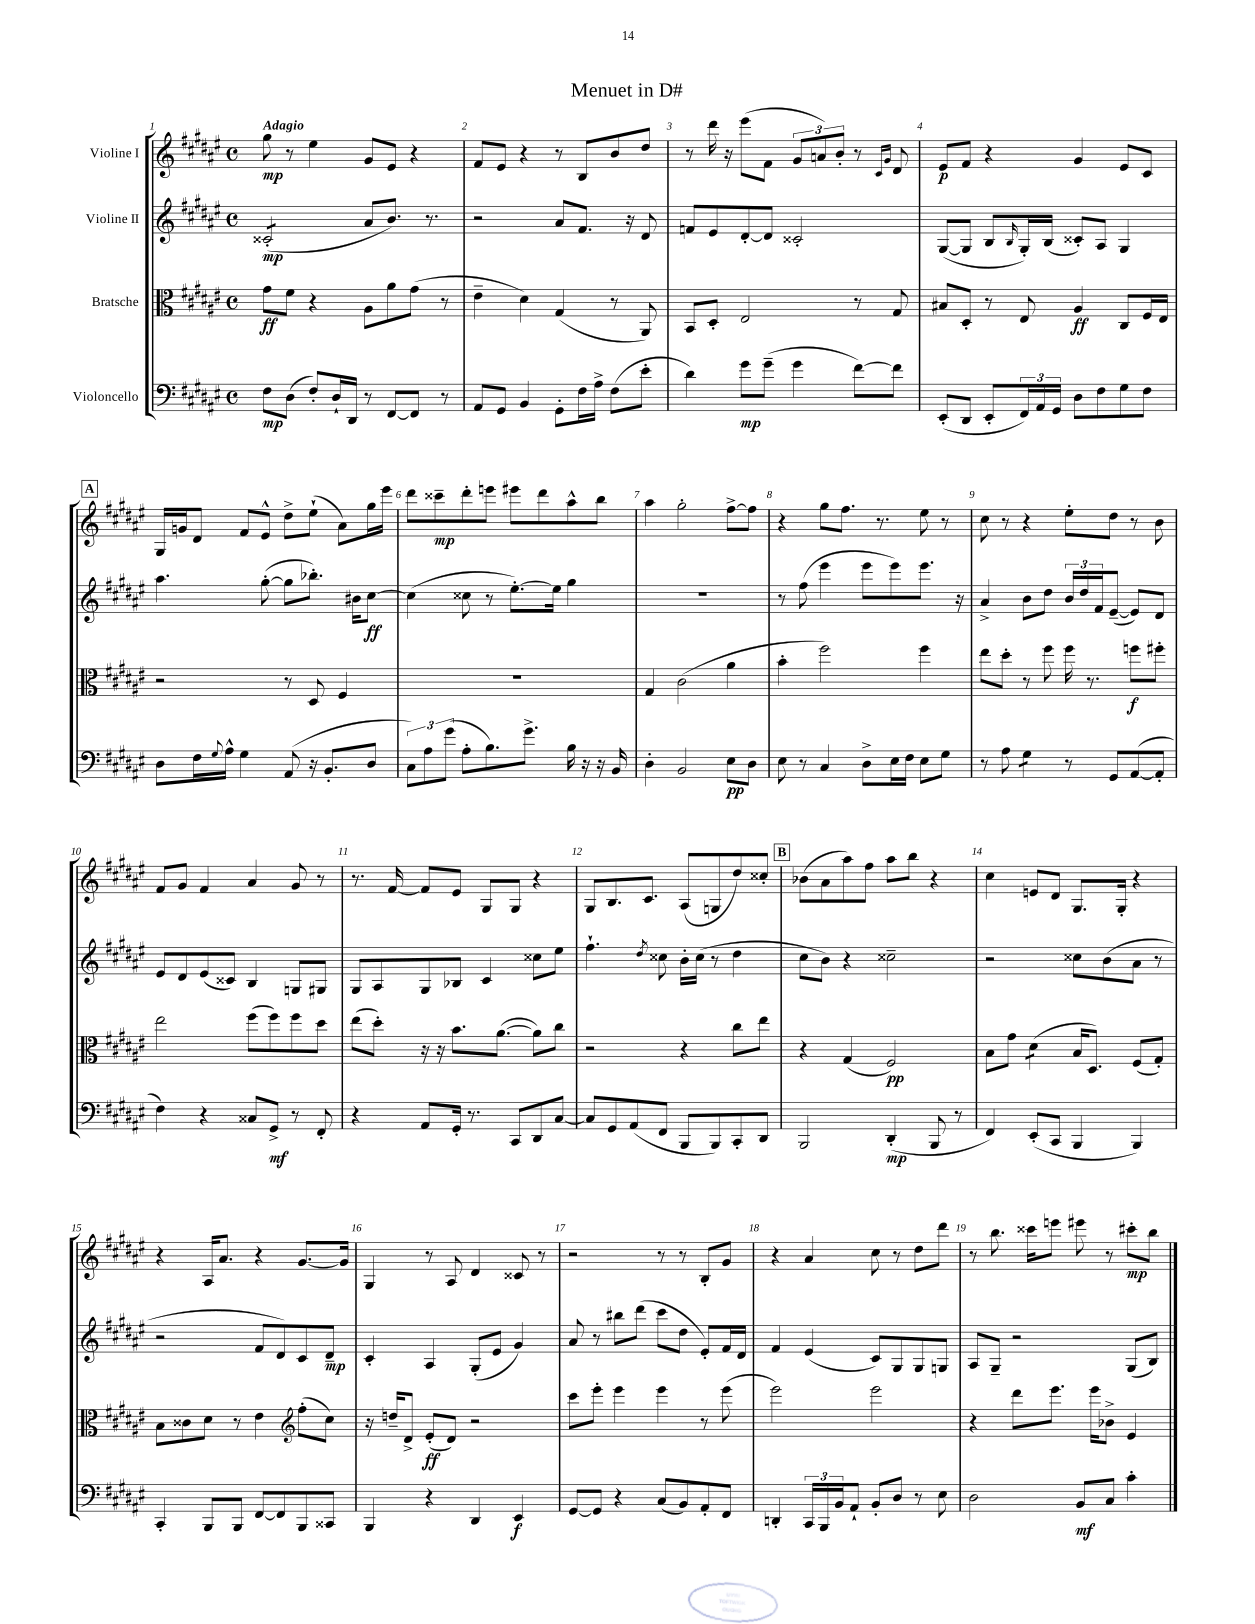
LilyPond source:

\header { title = "Menuet in D#" }
<<
\new StaffGroup <<
\new Staff = "s0" \with { instrumentName = "Violine I" } {
    \clef treble \key fis \major \defaultTimeSignature \time 4/4 \tempo "Adagio"
    gis''8\mp r8 eis''4 gis'8 eis'8 r4 |
    fis'8 eis'8 r4 r8 b8 b'8 dis''8 |
    r8 dis'''16 r16 eis'''8( fis'8 \tuplet 3/2 { gis'8 a'8) b'8-. } r8 \grace { cis'16 gis'16 } dis'8 |
    eis'8\p fis'8 r4 gis'4 eis'8 cis'8 |
    \mark \markup { \box "A" } gis16 g'16 dis'8 fis'8 eis'8-^ dis''8-> eis''8-!( ais'8) gis''16 eis'''16 |
    dis'''8 cisis'''8--\mp dis'''8-. e'''8 eis'''8 dis'''8 ais''8-^ b''8 |
    ais''4 gis''2-. fis''8~-> fis''8 |
    r4 gis''8 fis''8. r8. eis''8 r8 |
    cis''8 r8 r4 eis''8-. dis''8 r8 b'8 |
    fis'8 gis'8 fis'4 ais'4 gis'8 r8 |
    r8. fis'16~ fis'8 eis'8 gis8 gis8 r4 |
    gis8 b8. cis'8. ais8( g8 dis''8) cisis''8-. |
    \mark \markup { \box "B" } bes'8( ais'8 ais''8) fis''8 ais''8 b''8 r4 |
    cis''4 e'8 dis'8 gis8. gis16-. r4 |
    r4 ais16 ais'8. r4 gis'8.~ gis'16 |
    gis4 r8 ais8 dis'4 cisis'8 r8 |
    r2 r8 r8 b8-. gis'8 |
    r4 ais'4 cis''8 r8 dis''8 dis'''8 |
    r8 b''8. cisis'''16 e'''8 eis'''8 r8 cis'''8-.\mp b''8 \bar "|." |
}
\new Staff = "s1" \with { instrumentName = "Violine II" } {
    \clef treble \key fis \major \defaultTimeSignature \time 4/4
    cisis'2:8-.\mp( ais'8 b'8.) r8. |
    r2 ais'8 fis'8. r16 dis'8 |
    f'8 eis'8 dis'8~-. dis'8 cisis'2-. |
    gis8~( gis8 b8 \grace { b16 } gis16-.) b16( cisis'8-.) ais8 gis4 |
    \mark \markup { \box "A" } ais''4. gis''8~-.( gis''8 bes''8.-.) bis'16 cis''8~\ff |
    cis''4( cisis''8 r8 eis''8.~-.) eis''16 gis''4 |
    R1 |
    r8 fis''8( eis'''4 eis'''8 eis'''8) eis'''8. r16 |
    ais'4-> b'8 dis''8 \tuplet 3/2 { b'16 dis''16 fis'16 } eis'8~--( eis'8) dis'8 |
    eis'8 dis'8 eis'8( cisis'8) b4 g8 gis8 |
    gis8 ais8 gis8 bes8 cis'4 cisis''8 eis''8 |
    fis''4.-! \acciaccatura { dis''8 } cisis''8 b'16-. cisis''16( r8 dis''4 |
    \mark \markup { \box "B" } cis''8 b'8) r4 cisis''2-- |
    r2 cisis''8 b'8( ais'8 r8 |
    r2 fis'8 dis'8) cis'8 dis'8--\mp |
    cis'4-. ais4 gis8-.( eis'8 gis'4) |
    ais'8 r8 bis''8 dis'''8( cis'''8 dis''8 eis'8-.) fis'16 dis'16 |
    fis'4 eis'4( cis'8) gis8 gis8 g8 |
    ais8 gis8-- r2 gis8( b8) \bar "|." |
}
\new Staff = "s2" \with { instrumentName = "Bratsche" } {
    \clef alto \key fis \major \defaultTimeSignature \time 4/4
    gis'8\ff fis'8 r4 ais8 ais'8 gis'8( r8 |
    eis'4-- dis'4) gis4( r8 ais,8) |
    b,8 dis8-. eis2 r8 gis8 |
    bis8 dis8-. r8 eis8 ais4\ff cis8 fis16 eis16 |
    \mark \markup { \box "A" } r2 r8 dis8 fis4 |
    R1 |
    gis4 cis'2( ais'4 |
    b'4-. fis''2) fis''4 |
    eis''8 dis''8-. r8 fis''8 fis''16 r8. f''8\f fis''8-. |
    eis''2 fis''8( fis''8) fis''8 dis''8 |
    eis''8( dis''8-.) r16 r16 b'8. ais'8.~( ais'8) cis''8 |
    r2 r4 cis''8 eis''8 |
    \mark \markup { \box "B" } r4 gis4( fis2\pp) |
    b8 gis'8 dis'4:8( b16 dis8.) fis8( gis8-.) |
    b8 cisis'8 dis'8 r8 eis'4 \clef treble fis''8-.( cis''8) |
    r16 d''16-- dis'8-> eis'8-.\ff( dis'8) r2 |
    cis'''8 eis'''8-. eis'''4 eis'''4 r8 eis'''8( |
    eis'''2) eis'''2 |
    r4 dis'''8 eis'''8. eis'''16 bes'8-> eis'4 \bar "|." |
}
\new Staff = "s3" \with { instrumentName = "Violoncello" } {
    \clef bass \key fis \major \defaultTimeSignature \time 4/4
    fis8\mp dis8( fis8-.) dis16-! dis,16 r8 fis,8~ fis,8 r8 |
    ais,8 gis,8 b,4 gis,8-. fis16 ais16-> fis8( eis'8-. |
    dis'4) gis'8\mp gis'8--( gis'4 fis'8~) fis'8 |
    eis,8-.( dis,8 eis,8-. \tuplet 3/2 { fis,16) ais,16 gis,16 } dis8 fis8 gis8 fis8 |
    \mark \markup { \box "A" } dis8 fis16 \appoggiatura { gis8 } ais16-^ gis4 ais,8( r16 b,8.-. dis8 |
    \tuplet 3/2 { cis8) ais8 gis'8( } ais8-. b8.) gis'8.-> b16 r16 r16 b,16 |
    dis4-. b,2 eis8\pp dis8 |
    eis8 r8 cis4 dis8-> eis16 fis16 eis8 gis8 |
    r8 ais8 gis4:8 r8 gis,8 ais,8~( ais,8-. |
    fis4) r4 cisis8 gis,8->\mf r8 fis,8-. |
    r4 ais,8 gis,16-. r8. cis,8 dis,8 cis8~ |
    cis8 gis,8 ais,8( fis,8 b,,8 b,,8) cis,8-. dis,8 |
    \mark \markup { \box "B" } b,,2 dis,4-.\mp( b,,8 r8 |
    fis,4) eis,8-.( cis,8 b,,4 b,,4) |
    cis,4-. b,,8 b,,8 fis,8~ fis,8 b,,8 cisis,8 |
    b,,4 r4 dis,4 eis,4\f |
    gis,8~ gis,8 r4 cis8( b,8) ais,8-. fis,8 |
    d,4-. \tuplet 3/2 { cis,16 b,,16 b,16 } ais,8-! b,8-. dis8 r8 eis8 |
    dis2 b,8\mf cis8 cis'4-. \bar "|." |
}
>>
>>
\layout { \context { \Score \override BarNumber.break-visibility = ##(#f #t #t) barNumberVisibility = #all-bar-numbers-visible } }
